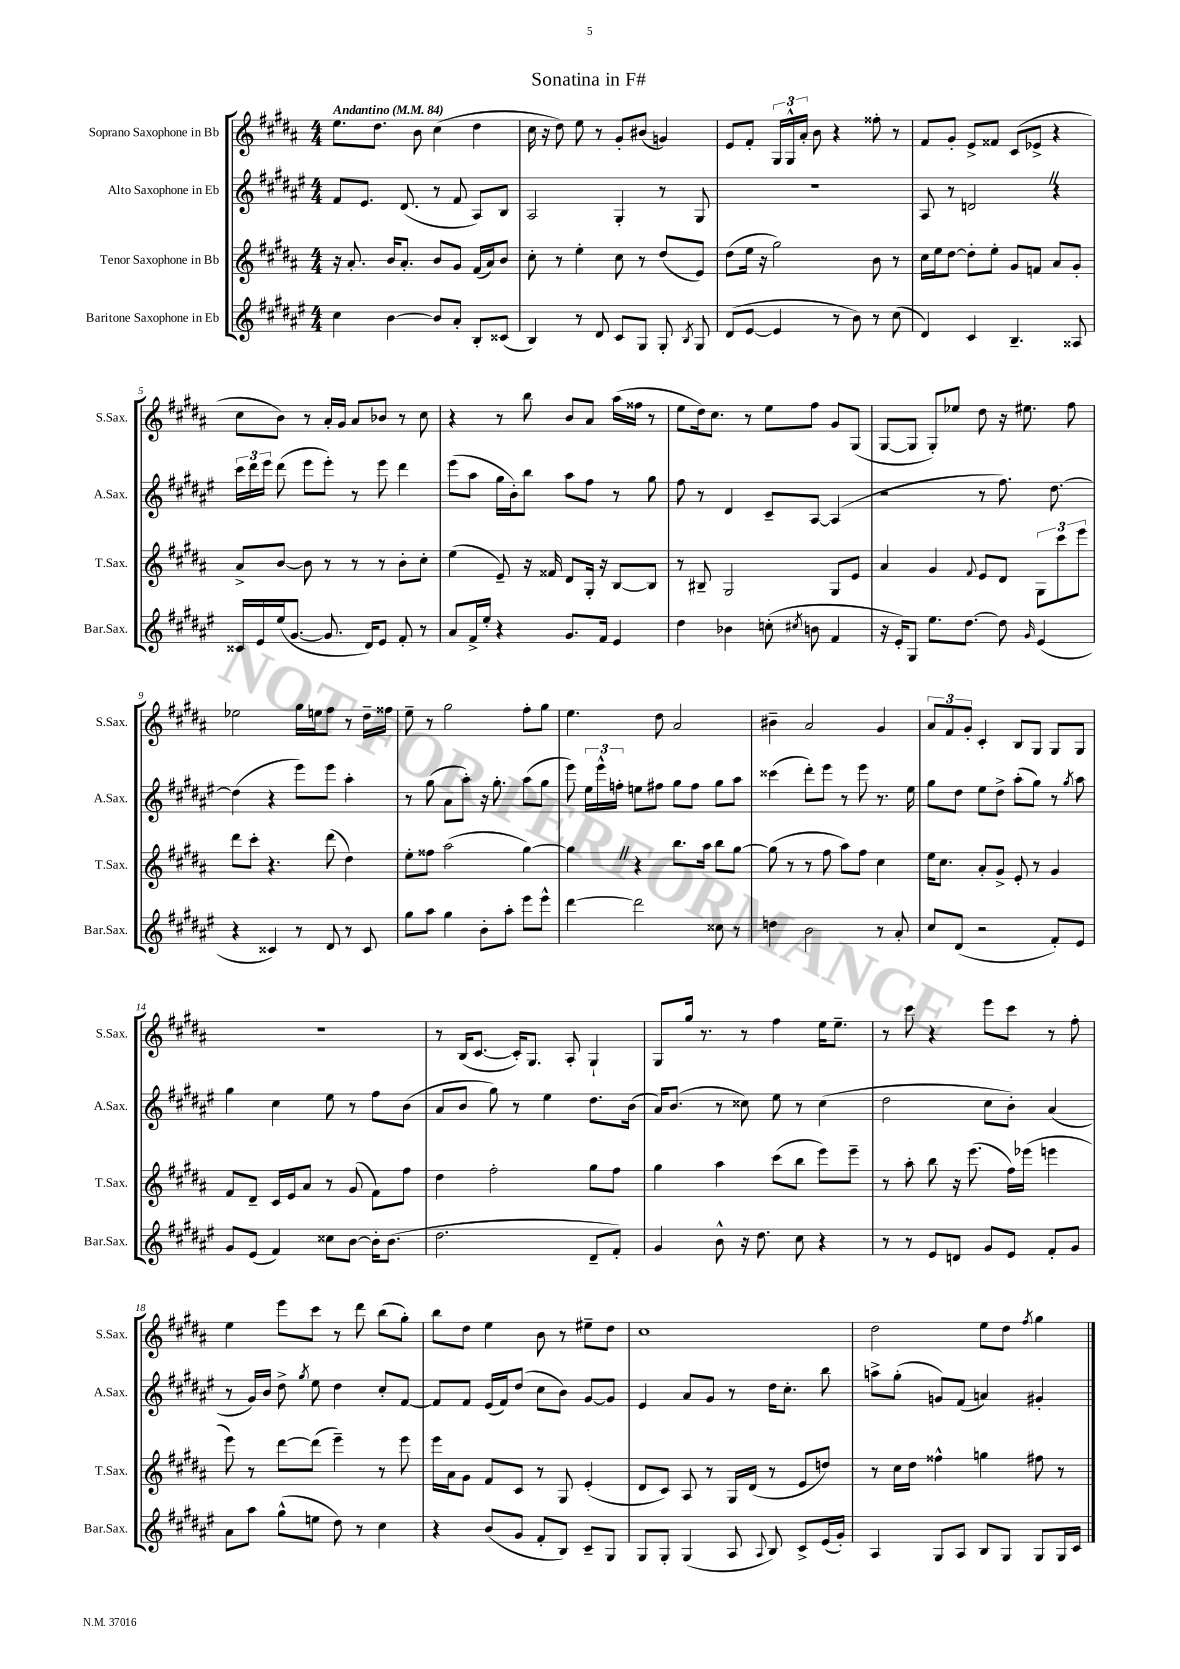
\header { title = "Sonatina in F#" }
<<
\new StaffGroup <<
\new Staff = "s0" \with { instrumentName = "Soprano Saxophone in Bb" shortInstrumentName = "S.Sax." } {
    \clef treble \key b \major \numericTimeSignature \time 4/4 \tempo "Andantino" 4 = 84
    \autoBeamOff e''8.[ dis''8.] b'8 cis''4( dis''4 |
    cis''16 r16 dis''8) e''8 r8 gis'8[-. bis'8]( g'4) |
    e'8[ fis'8]-. \tuplet 3/2 { gis16[ gis16-^ ais'16]-. } b'8 r4 fisis''8-. r8 |
    fis'8[ gis'8]-. e'8[-> fisis'8] cis'8[( ees'8]-> r4 |
    cis''8[ b'8]) r8 ais'16[-. gis'16] ais'8[ bes'8] r8 cis''8 |
    r4 r8 b''8 b'8[ ais'8] ais''16[( fisis''16] r8 |
    e''8[ dis''16) cis''8.] r8 e''8[ fis''8] gis'8[ gis8]( |
    gis8[~ gis8] gis8[-.) ees''8] dis''8 r16 eis''8. fis''8 |
    ees''2 gis''16[ e''16 fis''8] r8 dis''16[-- fisis''16] |
    e''8-- r8 gis''2 fis''8[-. gis''8] |
    e''4. dis''8 ais'2 |
    bis'4-- ais'2 gis'4 |
    \tuplet 3/2 { ais'8[ fis'8 gis'8]-. } cis'4-. b8[ gis8] gis8[ gis8] |
    r1 |
    r8 b16[( cis'8.]~ cis'16[-.) gis8.] ais8-. gis4-! |
    gis8[ gis''16] r8. r8 fis''4 e''16[ e''8.]-- |
    r8 cis'''8 r4 e'''8[ cis'''8] r8 fis''8-. |
    e''4 e'''8[ cis'''8] r8 dis'''8 b''8[( gis''8]-.) |
    b''8[ dis''8] e''4 b'8 r8 eis''8[-- dis''8] |
    cis''1 |
    dis''2 e''8[ dis''8] \acciaccatura { fis''8 } gis''4 \bar "|." |
}
\new Staff = "s1" \with { instrumentName = "Alto Saxophone in Eb" shortInstrumentName = "A.Sax." } {
    \clef treble \key fis \major \numericTimeSignature \time 4/4
    \autoBeamOff fis'8[ eis'8.] dis'8.( r8 fis'8 ais8[) b8] |
    ais2 gis4-. r8 gis8 |
    R1 |
    ais8 r8 d'2 \once \override BreathingSign.text = \markup { \musicglyph "scripts.caesura.straight" } \breathe r4 |
    \tuplet 3/2 { cis'''16[ dis'''16 eis'''16] } dis'''8( eis'''8[ eis'''8]-.) r8 eis'''8 dis'''4 |
    eis'''8[( ais''8] gis''16[ b'16-.) b''8] ais''8[ fis''8] r8 gis''8 |
    fis''8 r8 dis'4 cis'8[-- ais8]~ ais4( |
    r2 r8 fis''8.) dis''8.~ |
    dis''4( r4 eis'''8[) eis'''8] ais''4-. |
    r8 gis''8( ais'8[ ais''8]-.) r16 gis''8.-. ais''8[( gis''8] |
    eis'''8) \tuplet 3/2 { eis''16[ eis'''16-^ f''16]-. } e''8[ fis''8] gis''8[ fis''8] gis''8[ ais''8] |
    cisis'''4( dis'''8[-.) eis'''8] r8 eis'''8 r8. eis''16 |
    gis''8[ dis''8] eis''8[ dis''8]-> ais''8[-.( gis''8]) r8 \acciaccatura { gis''8 } ais''8 |
    gis''4 cis''4 eis''8 r8 fis''8[ b'8]( |
    ais'8[ b'8] gis''8) r8 eis''4 dis''8.[ b'16]( |
    ais'16[) b'8.]( r8 cisis''8) eis''8 r8 cisis''4( |
    dis''2 cis''8[ b'8]-.) ais'4( |
    r8 gis'16[) b'16] dis''8-> \acciaccatura { gis''8 } eis''8 dis''4 cis''8[-. fis'8]~ |
    fis'8[ fis'8] eis'16[( fis'16) dis''8]( cis''8[ b'8]) gis'8[~ gis'8] |
    eis'4 ais'8[ gis'8] r8 dis''16[ cis''8.]-. b''8 |
    a''8[-> gis''8]-.( g'8[) fis'8]( a'4) gis'4-. \bar "|." |
}
\new Staff = "s2" \with { instrumentName = "Tenor Saxophone in Bb" shortInstrumentName = "T.Sax." } {
    \clef treble \key b \major \numericTimeSignature \time 4/4
    \autoBeamOff r16 ais'8.-. b'16[ ais'8.]-. b'8[ gis'8] fis'16[( ais'16) b'8] |
    cis''8-. r8 e''4-. cis''8 r8 dis''8[( e'8]) |
    dis''8[( e''16] r16 gis''2) b'8 r8 |
    cis''16[ e''16 dis''8]~ dis''8[-. e''8]-. gis'8[ f'8] ais'8[ gis'8]-. |
    ais'8[-> b'8]~ b'8 r8 r8 r8 b'8[-. cis''8]-. |
    e''4( e'8--) r16 fisis'16 dis'8[ gis16]-. r16 b8[~ b8] |
    r8 bis8-- gis2 gis8[ e'8] |
    ais'4 gis'4 \appoggiatura { fis'8 } e'8[ dis'8] \tuplet 3/2 { gis8[ cis'''8 e'''8] } |
    dis'''8[ cis'''8]-. r4. dis'''8( dis''4) |
    e''8[-. fisis''8] ais''2( gis''4~) |
    gis''4 \once \override BreathingSign.text = \markup { \musicglyph "scripts.caesura.straight" } \breathe r4 b''8.[ ais''16] b''8[ gis''8]~ |
    gis''8( r8 r8 fis''8 ais''8[) fis''8] cis''4 |
    e''16[ cis''8.] ais'8[-. gis'8]-> e'8-. r8 gis'4 |
    fis'8[ dis'8]-- cis'16[ e'16 ais'8] r8 gis'8( fis'8[) fis''8] |
    dis''4 fis''2-. gis''8[ fis''8] |
    gis''4 ais''4 cis'''8[( b''8] e'''8[) e'''8]-- |
    r8 ais''8-. b''8 r16 e'''8.( fis''16[) ees'''16]( e'''4 |
    e'''8) r8 dis'''8[~ dis'''8]( e'''4--) r8 e'''8 |
    e'''16[ ais'16 gis'8] fis'8[ cis'8] r8 gis8 e'4-.( |
    dis'8[ cis'8]) ais8 r8 gis16[ dis'16]( r8 e'8[ d''8]) |
    r8 cis''16[ dis''16] fisis''4-^ g''4 fis''8 r8 \bar "|." |
}
\new Staff = "s3" \with { instrumentName = "Baritone Saxophone in Eb" shortInstrumentName = "Bar.Sax." } {
    \clef treble \key fis \major \numericTimeSignature \time 4/4
    \autoBeamOff cis''4 b'4~ b'8[ ais'8]-. b8[-. cisis'8]( |
    b4) r8 dis'8 cis'8[ gis8] gis8-. \acciaccatura { b8 } gis8 |
    dis'8[( eis'8]~ eis'4 r8 b'8) r8 cis''8( |
    dis'4) cis'4 b4.-- aisis8 |
    cisis'16[ eis'16 eis''16( gis'8.]~ gis'8. dis'16[) eis'8] fis'8-. r8 |
    ais'8[ fis'16-> eis''16]-. r4 gis'8.[ fis'16] eis'4 |
    dis''4 bes'4 c''8-.( \acciaccatura { cis''8 } b'8 fis'4 |
    r16 eis'16[-.) gis8] eis''8.[ dis''8.]~ dis''8 \grace { gis'16 } eis'4( |
    r4 cisis'4) r8 dis'8 r8 cisis'8 |
    gis''8[ ais''8] gis''4 b'8[-. ais''8]-. eis'''8[ eis'''8]-^ |
    dis'''4~ dis'''2 cisis''8 r8 |
    d''4 b'2 r8 ais'8-. |
    cis''8[ dis'8]( r2 fis'8[-.) eis'8] |
    gis'8[ eis'8]( fis'4) cisis''8[ b'8]~ b'16[-. b'8.]( |
    dis''2. dis'8[-- fis'8]-.) |
    gis'4 b'8-^ r16 dis''8. cis''8 r4 |
    r8 r8 eis'8[ d'8] gis'8[ eis'8] fis'8[-. gis'8] |
    ais'8[ ais''8] gis''8[-^( e''8] dis''8) r8 cis''4 |
    r4 b'8[( gis'8] fis'8[-. b8]) cis'8[-- gis8] |
    gis8[ gis8]-. gis4( ais8 \appoggiatura { ais8 } b8) cis'8[-> eis'16( gis'16]-.) |
    ais4 gis8[ ais8] b8[ gis8] gis8[ gis16 cis'16] \bar "|." |
}
>>
>>
